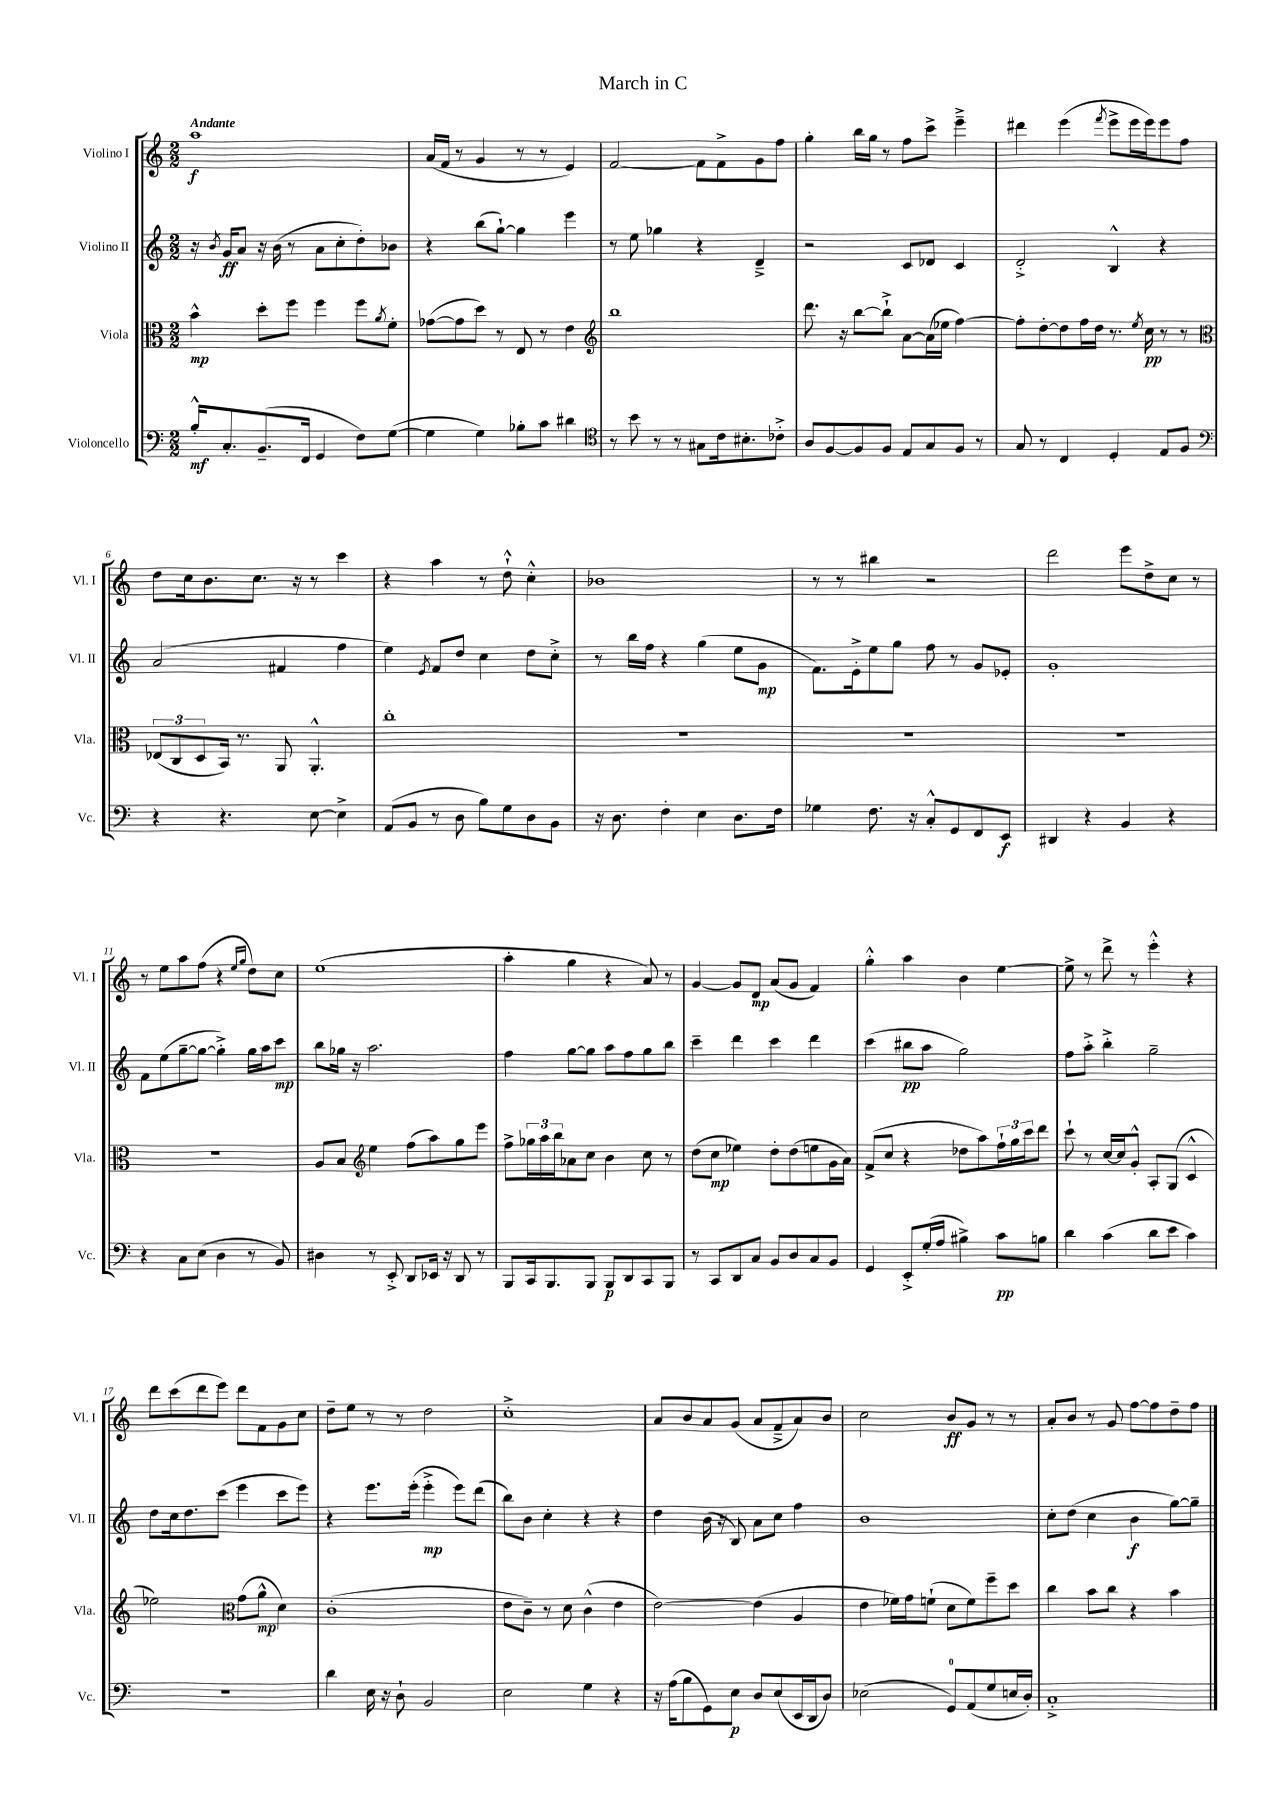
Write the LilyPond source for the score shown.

\header { title = "March in C" }
<<
\new StaffGroup <<
\new Staff = "s0" \with { instrumentName = "Violino I" shortInstrumentName = "Vl. I" } {
    \clef treble \key c \major \numericTimeSignature \time 2/2 \tempo "Andante"
    a''1\f |
    a'16( f'16 r8 g'4 r8 r8 e'4) |
    f'2~ f'8 f'8-> g'8 f''8 |
    g''4-. b''16 g''16 r8 f''8 c'''8-> e'''4---> |
    dis'''4 e'''4( \acciaccatura { f'''8 } e'''8-> e'''16 e'''16) e'''8 f''8 |
    d''8 c''16 b'8. c''8. r16 r8 c'''4 |
    r4 a''4 r8 d''8-!-^ c''4-.-^ |
    bes'1 |
    r8 r8 bis''4 r2 |
    d'''2 e'''8 d''8-> c''8 r8 |
    r8 e''8 a''8 f''8( r4 \grace { e''16 g''16 } d''8) c''8 |
    e''1( |
    a''4-. g''4 r4 a'8) r8 |
    g'4~ g'8 d'8\mp a'8( g'8 f'4) |
    g''4-.-^ a''4 b'4 e''4~ |
    e''8-> r8 d'''8-> r8 e'''4-.-^ r4 |
    d'''8 c'''8( d'''8 e'''8) d'''8 f'8 g'8 c''8 |
    d''8-- e''8 r8 r8 d''2 |
    c''1-.-> |
    a'8 b'8 a'8 g'8( a'8 f'8---> a'8) b'8 |
    c''2 b'8\ff g'8 r8 r8 |
    a'8-. b'8 r8 g'8 f''8~ f''8 d''8-- f''8 \bar "|." |
}
\new Staff = "s1" \with { instrumentName = "Violino II" shortInstrumentName = "Vl. II" } {
    \clef treble \key c \major \numericTimeSignature \time 2/2
    r16 \acciaccatura { b'8 } g'16\ff a'8 r16 b'16( r8 a'8 c''8-. d''8-.) bes'8 |
    r4 b''8( g''8~-!) g''4 e'''4 |
    r8 e''8 ges''4 r4 d'4---> |
    r2 c'8 des'8 c'4 |
    d'2-.-> b4-^ r4 |
    a'2( fis'4 f''4 |
    e''4) \acciaccatura { e'8 } f'8 d''8 c''4 d''8 c''8-.-> |
    r8 b''16 f''16 r4 g''4( e''8 g'8\mp |
    f'8.) e'16-.-> e''8 g''8 f''8 r8 g'8 ees'8-. |
    g'1-. |
    f'8 e''8( g''8~-- g''8~ g''4-.->) g''16 a''16 c'''8\mp |
    b''8 ges''16 r16 a''2. |
    f''4 g''8~ g''8 a''8 f''8 g''8 b''8 |
    c'''4-- d'''4 c'''4 d'''4 |
    c'''4( bis''8\pp a''8 g''2) |
    f''8 a''8-.-> b''4-.-> g''2-- |
    d''8 c''16 d''8. c'''8( e'''4 c'''8 e'''8) |
    r4 e'''8. e'''16-.( e'''4-.->\mp e'''8) d'''8( |
    b''8) b'8 c''4-. r4 r4 |
    d''4 b'16( r16 b8) a'8 c''8 f''4 |
    b'1 |
    c''8-. d''8( c''4 b'4\f g''8~) g''8-- \bar "|." |
}
\new Staff = "s2" \with { instrumentName = "Viola" shortInstrumentName = "Vla." } {
    \clef alto \key c \major \numericTimeSignature \time 2/2
    b'4-^\mp d''8-. f''8 f''4 f''8 \acciaccatura { a'8 } f'8-. |
    ges'8~( ges'8 d''8) r8 e8 r8 e'4 |
    \clef treble b''1 |
    d'''8. r16 b''8~ b''8-!-> a'8~ a'16( ees''16 f''4~) |
    f''8-. d''8~-. d''8 f''16 d''16 r8. \acciaccatura { e''8 } c''16\pp r8 r8 |
    \clef alto \tuplet 3/2 { ees8( c8 d8 } b,16) r8. a,8 a,4.-.-^ |
    c''1-. |
    R1 |
    R1 |
    R1 |
    R1 |
    a8 b8 \clef treble e''4 f''8( a''8) g''8 e'''8 |
    f''8-> \tuplet 3/2 { ges''16 a''16 b''16 } aes'8 c''8 b'4 c''8 r8 |
    d''8( c''8\mp ees''4) d''8-. d''8( e''8 g'16 a'16) |
    f'8->( c''8 r4 des''8 a''8) \tuplet 3/2 { f''16-! g''16 c'''16 } d'''8 |
    c'''8-! r8 c''16~ c''16 g'8-.-^ a8-. g8( c'4-^ |
    ees''2) \clef alto g'8( a'8-^\mp d'4) |
    c'1-.( |
    e'8 c'8--) r8 d'8 c'4-^( e'4 |
    e'2~) e'4( a4 |
    e'4 fes'16) g'16 f'8-!( d'8 f'8) f''8-- d''8 |
    c''4 b'8 c''8 r4 b'4 \bar "|." |
}
\new Staff = "s3" \with { instrumentName = "Violoncello" shortInstrumentName = "Vc." } {
    \clef bass \key c \major \numericTimeSignature \time 2/2
    b16-.-^\mf c8.-. b,8.--( f,16 g,4 f8) g8~( |
    g4 g4) bes8-. c'8 dis'4 |
    \clef tenor r8 b'8 r8 r8 gis8 c'16 bis8.-. ces'8-.-> |
    a8 f8~ f8 f8 e8 g8 f8 r8 |
    g8 r8 c4 d4-. e8 f8 |
    \clef bass r4 r4. e8~ e4-> |
    a,8( b,8 r8 d8 b8) g8 d8 b,8 |
    r16 d8. f4-. e4 d8. f16 |
    ges4 f8. r16 c8-.-^ g,8 f,8 e,8\f |
    dis,4 r4 b,4 r4 |
    r4 c8 e8( d4 r8 b,8) |
    dis4 r8 e,8-.-> d,8 ees,16 r16 d,8 r8 |
    b,,8 c,16 b,,8. b,,8 b,,8\p d,8 c,8 b,,8 |
    r8 c,8 d,8 c8 b,8 d8 c8 b,8 |
    g,4 e,8-.-> g16-.( a16 bis4->) c'8\pp b8 |
    d'4 c'4( d'8 e'8 c'4) |
    R1 |
    d'4 e16 r16 d8-! b,2 |
    e2 g4 r4 |
    r16 a16( b8 g,8) e8\p d8 e8( e,16 d,16 d8) |
    ees2( g,8-0) a,8( g8 e16 d16-.) |
    c1-.-> \bar "|." |
}
>>
>>
